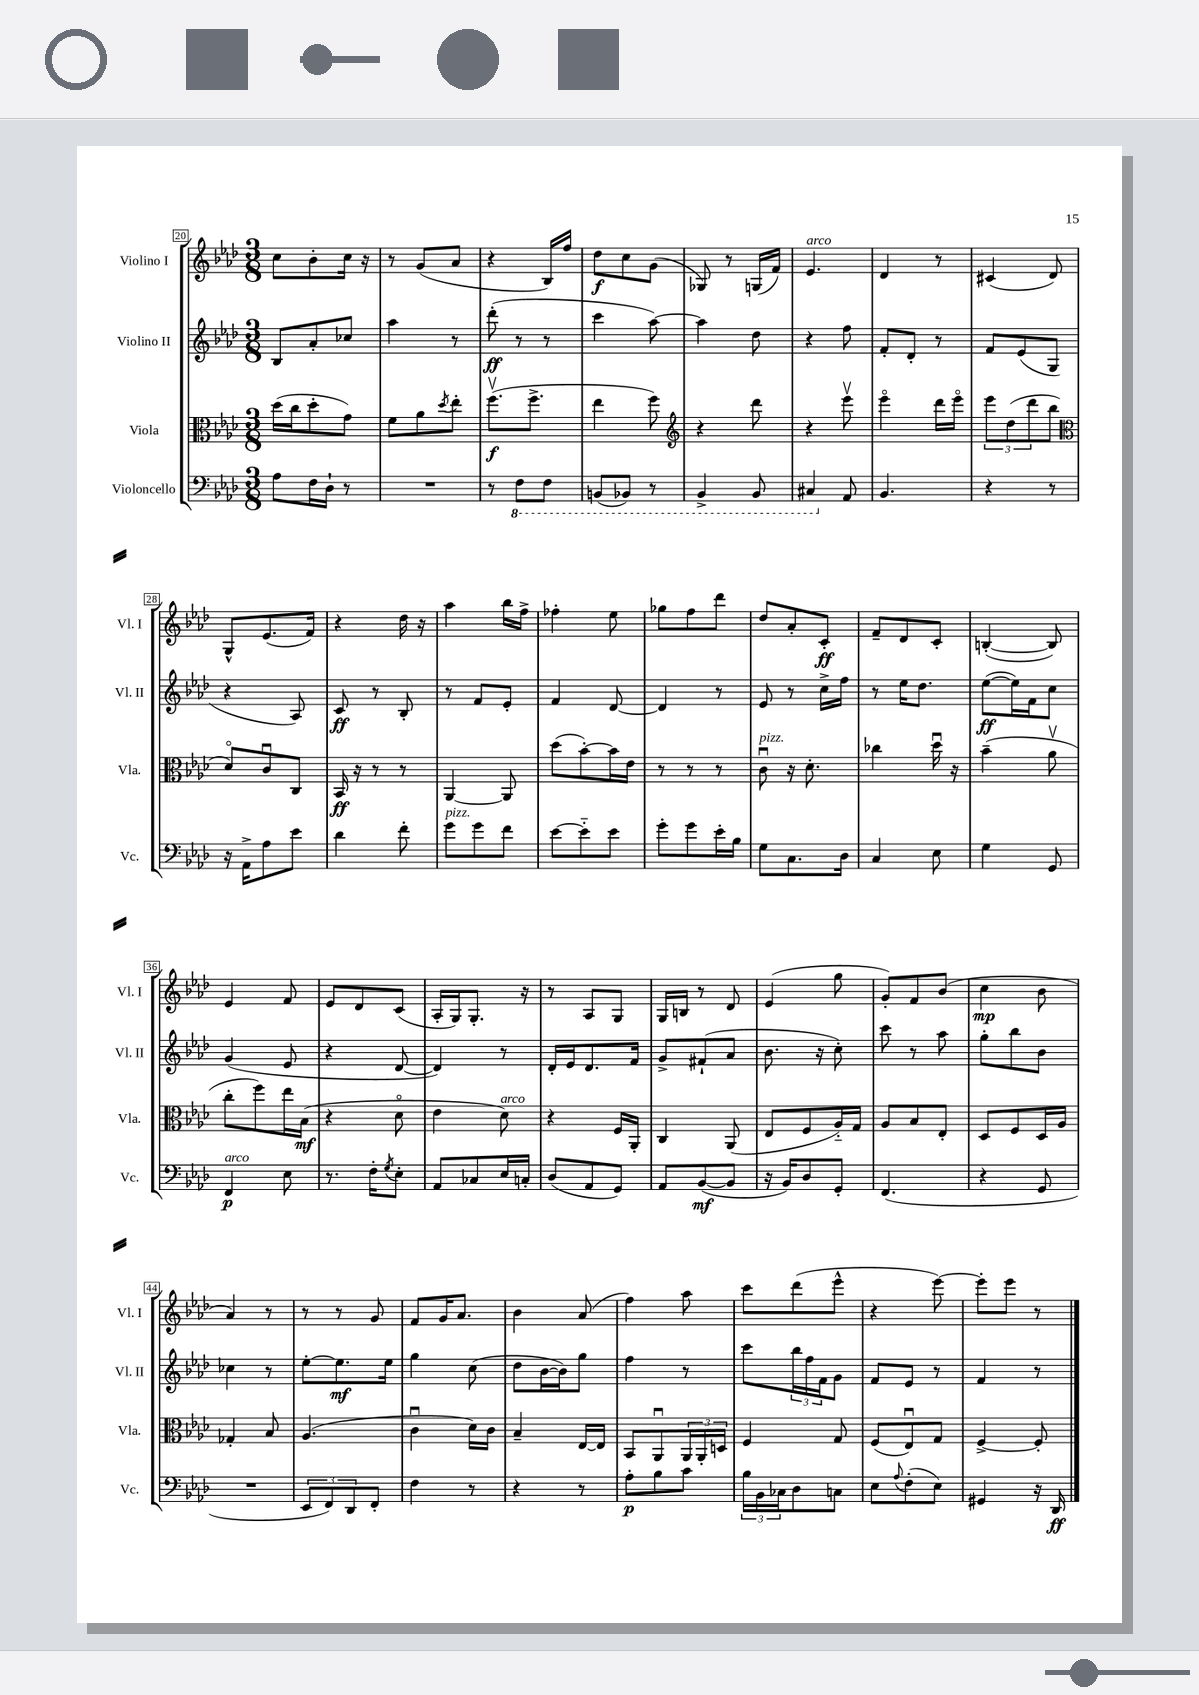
<<
\new StaffGroup <<
\new Staff = "s0" \with { instrumentName = "Violino I" shortInstrumentName = "Vl. I" } {
    \clef treble \key aes \major \numericTimeSignature \time 3/8
    c''8 bes'8-. c''16 r16 |
    r8 g'8( aes'8 |
    r4 bes16) f''16 |
    des''8\f c''8 g'8( |
    ges8) r8 g16( f'16) |
    ees'4.^\markup { \italic "arco" } |
    des'4 r8 |
    cis'4( des'8) |
    g8-^ ees'8.( f'16) |
    r4 des''16 r16 |
    aes''4 bes''16 f''16-> |
    fes''4-. ees''8 |
    ges''8 f''8 des'''8 |
    des''8 aes'8-. c'8-.\ff |
    f'8-- des'8 c'8-. |
    b4~-.( b8) |
    ees'4 f'8 |
    ees'8 des'8 c'8( |
    aes16-. g16) g8.-. r16 |
    r8 aes8 g8 |
    g16 b16 r8 des'8 |
    ees'4( g''8 |
    g'8-.) f'8 bes'8( |
    c''4\mp bes'8 |
    aes'4) r8 |
    r8 r8 g'8 |
    f'8 g'16 aes'8. |
    bes'4 aes'8( |
    f''4) aes''8 |
    c'''8 des'''8( ees'''8-^ |
    r4 ees'''8~) |
    ees'''8-. ees'''8 r8 \bar "|." |
}
\new Staff = "s1" \with { instrumentName = "Violino II" shortInstrumentName = "Vl. II" } {
    \clef treble \key aes \major \numericTimeSignature \time 3/8
    bes8 aes'8-. ces''8 |
    aes''4 r8 |
    des'''8-.\ff( r8 r8 |
    c'''4 aes''8~) |
    aes''4 des''8 |
    r4 f''8 |
    f'8-. des'8-. r8 |
    f'8 ees'8( g8 |
    r4 aes8) |
    c'8\ff r8 bes8-. |
    r8 f'8 ees'8-. |
    f'4 des'8~ |
    des'4 r8 |
    ees'8 r8 c''16-> f''16 |
    r8 ees''16 des''8. |
    ees''8~\ff( ees''16) f'16 c''8 |
    g'4( ees'8 |
    r4 des'8~ |
    des'4) r8 |
    des'16-. ees'16 des'8. f'16 |
    g'8-> fis'8-!( aes'8 |
    bes'8. r16 c''8-.) |
    c'''8 r8 aes''8 |
    g''8-. bes''8 bes'8 |
    ces''4 r8 |
    ees''8~-. ees''8.\mf ees''16 |
    g''4 c''8( |
    des''8 bes'16~ bes'16) g''8 |
    f''4 r8 |
    c'''8 \tuplet 3/2 { bes''16 f''16 f'16 } g'8 |
    f'8 ees'8 r8 |
    f'4 r8 \bar "|." |
}
\new Staff = "s2" \with { instrumentName = "Viola" shortInstrumentName = "Vla." } {
    \clef alto \key aes \major \numericTimeSignature \time 3/8
    des''16( c''16 des''8-. g'8) |
    f'8 aes'8 \acciaccatura { des''8 } ees''8-. |
    f''8.\upbow\f( f''8.-> |
    ees''4 f''8) |
    \clef treble r4 des'''8 |
    r4 ees'''8\upbow |
    ees'''4\flageolet des'''16 ees'''16\flageolet |
    \tuplet 3/2 { ees'''8 des''8( des'''8 } bes''8 |
    \clef alto des'8\flageolet) c'8\downbow c8 |
    bes,16\ff r16 r8 r8 |
    aes,4~ aes,8 |
    des''8( bes'8~-.) bes'16 ees'16 |
    r8 r8 r8 |
    c'8\downbow^\markup { \italic "pizz." } r16 des'8.-. |
    ces''4 des''16\downbow r16 |
    bes'4--( aes'8\upbow |
    c''8-. f''8) ees''16 bes16\mf( |
    r4 des'8\flageolet |
    ees'4 des'8^\markup { \italic "arco" }) |
    r4 f16 aes,16-. |
    c4 aes,8( |
    ees8 f8 aes16-_) g16 |
    aes8 bes8 ees8-. |
    des8 f8 des16 aes16 |
    ges4-. bes8 |
    aes4.( |
    c'4\downbow des'16) c'16 |
    bes4-- ees16~ ees16 |
    bes,8 aes,8\downbow \tuplet 3/2 { aes,16 aes,16-. d16 } |
    f4 g8 |
    f8( ees8\downbow) g8 |
    f4~-> f8-. \bar "|." |
}
\new Staff = "s3" \with { instrumentName = "Violoncello" shortInstrumentName = "Vc." } {
    \clef bass \key aes \major \numericTimeSignature \time 3/8
    aes8 f16 des16-! r8 |
    R4. |
    r8 \ottava #-1 f,8 f,8 |
    b,,8( bes,,8) r8 |
    bes,,4-> bes,,8 |
    cis,4 \ottava #0 aes,8 |
    bes,4. |
    r4 r8 |
    r16 aes,16-> aes8 ees'8 |
    des'4 f'8-. |
    g'8^\markup { \italic "pizz." } g'8 f'8 |
    ees'8~ ees'8-_ ees'8 |
    g'8-. g'8 ees'16-. bes16 |
    g8 c8. des16 |
    c4 ees8 |
    g4 g,8 |
    f,4\p^\markup { \italic "arco" } ees8 |
    r8. f16-. \acciaccatura { g8 } ees8-. |
    aes,8 ces8 ees16 c16-. |
    des8( aes,8 g,8) |
    aes,8 bes,8~\mf( bes,8 |
    r16 bes,16) des8 g,8-. |
    f,4.( |
    r4 g,8 |
    R4. |
    \tuplet 3/2 { ees,8 f,8) des,8 } f,8-. |
    f4 r8 |
    r4 r8 |
    aes8-.\p bes8 c'8 |
    \tuplet 3/2 { bes16 bes,16 ces16 } des8 c8 |
    ees8 \appoggiatura { aes8 } f8-.( ees8) |
    gis,4 r16 des,16\ff \bar "|." |
}
>>
>>
\layout { \context { \Score currentBarNumber = #20 \override BarNumber.stencil = #(make-stencil-boxer 0.1 0.3 ly:text-interface::print) } }
